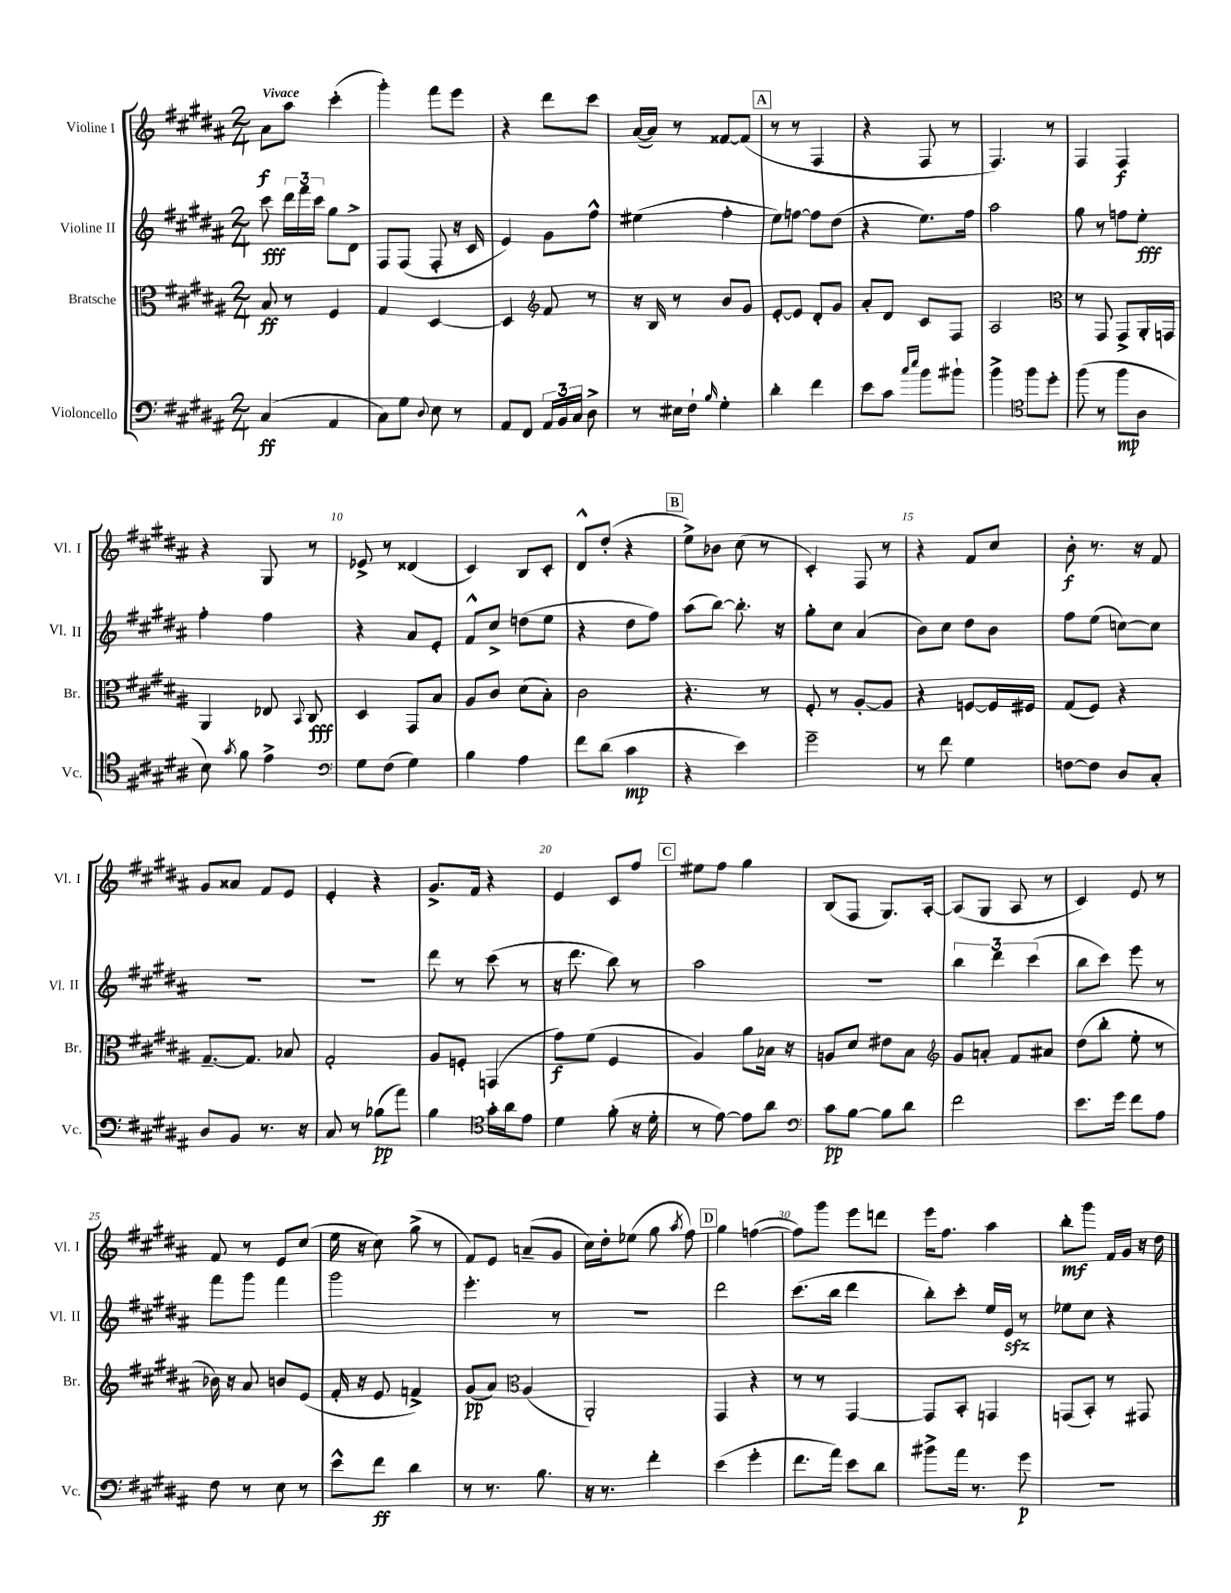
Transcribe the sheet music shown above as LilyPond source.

<<
\new StaffGroup <<
\new Staff = "s0" \with { instrumentName = "Violine I" shortInstrumentName = "Vl. I" } {
    \clef treble \key b \major \numericTimeSignature \time 2/4 \tempo "Vivace"
    \autoBeamOff ais'8[\f ais''8] cis'''4-.( |
    gis'''4-.) fis'''8[ e'''8] |
    r4 dis'''8[ cis'''8] |
    ais'16[~( ais'16]) r8 fisis'8[~ fisis'8]( |
    \mark \markup { \box "A" } r8 r8 fis4 |
    r4 fis8 r8 |
    fis4.) r8 |
    fis4 fis4\f |
    r4 gis8 r8 |
    ees'8-> r8 disis'4( |
    cis'4) b8[ cis'8]-. |
    dis'8[-^ dis''8]-.( r4 |
    \mark \markup { \box "B" } e''8[->) bes'8] cis''8( r8 |
    cis'4-.) fis8 r8 |
    r4 fis'8[ cis''8] |
    b'8-.\f r8. r16 fis'8 |
    gis'8[ aisis'8] fis'8[ e'8] |
    e'4-. r4 |
    gis'8.[-> fis'16] r4 |
    e'4 cis'8[ fis''8] |
    \mark \markup { \box "C" } eis''8[ fis''8] gis''4 |
    b8[( fis8] gis8.[) ais16]~-. |
    ais8[( gis8] ais8 r8 |
    cis'4) e'8 r8 |
    fis'8 r8 e'8[ cis''8]( |
    e''16 r16 cis''8) gis''8->( r8 |
    fis'8[) e'8] a'8[--( gis'8] |
    cis''16[) dis''16-. ees''8]( gis''8 \acciaccatura { ais''8 } fis''8) |
    \mark \markup { \box "D" } gis''4 f''4~( |
    f''8[) gis'''8] e'''8[ d'''8] |
    e'''16[ fis''8.] ais''4 |
    b''8[-.\mf gis'''8] fis'16[ gis'16] r16 dis''16 \bar "|." |
}
\new Staff = "s1" \with { instrumentName = "Violine II" shortInstrumentName = "Vl. II" } {
    \clef treble \key b \major \numericTimeSignature \time 2/4
    \autoBeamOff cis'''8\fff \tuplet 3/2 { dis'''16[ fis'''16 cis'''16] } gis''8[ dis'8]-> |
    fis8[ fis8]( fis8-. r16 cis'16 |
    e'4) gis'8[ fis''8]-^ |
    eis''4( fis''4-. |
    \mark \markup { \box "A" } e''8[) f''8]~ f''8[ dis''8]( |
    r4 e''8.[) fis''16] |
    ais''2 |
    gis''8 r8 f''8[ e''8]-.\fff |
    fis''4-. fis''4 |
    r4 ais'8[ e'8]-. |
    fis'8[-^ cis''8]-> d''8[( e''8] |
    r4 dis''8[ fis''8]) |
    \mark \markup { \box "B" } ais''8[( b''8]~) b''8.-. r16 |
    gis''8[-. cis''8] ais'4( |
    b'8[) cis''8] dis''8[ b'8] |
    fis''8[ e''8]( c''8[~) c''8] |
    R2 |
    R2 |
    dis'''8 r8 cis'''8( r8 |
    r16 dis'''8. b''8) r8 |
    \mark \markup { \box "C" } ais''2 |
    R2 |
    \tuplet 3/2 { b''4 dis'''4 cis'''4( } |
    b''8[ cis'''8]) e'''8 r8 |
    fis'''8[ gis'''8] fis'''4 |
    gis'''2 |
    e'''4.-. r8 |
    R2 |
    \mark \markup { \box "D" } dis'''2 |
    cis'''8.[( b''16] dis'''4 |
    b''8[-.) cis'''8]-. e''16[ e'16]\sfz r8 |
    ees''8[ cis''8] r4 \bar "|." |
}
\new Staff = "s2" \with { instrumentName = "Bratsche" shortInstrumentName = "Br." } {
    \clef alto \key b \major \numericTimeSignature \time 2/4
    \autoBeamOff b8\ff r8 fis4 |
    gis4 dis4~ |
    dis4 \clef treble fis'8 r8 |
    r16 b16 r8 b'8[ gis'8] |
    \mark \markup { \box "A" } e'8[~-. e'8] dis'8[-. gis'8] |
    ais'8[-. dis'8] cis'8[ fis8] |
    ais2 |
    \clef alto r8 gis,8 gis,8[-> ais,16-. g,16] |
    ais,4 ees8 \appoggiatura { b,8 } cis8\fff |
    dis4 gis,8[ b8] |
    ais8[ cis'8] dis'8[( b8]-.) |
    cis'2 |
    \mark \markup { \box "B" } r4. r8 |
    fis8-. r8 ais8[~-. ais8] |
    r4 f8[~ f16 fis16] |
    gis8[( fis8]) r4 |
    gis8.[~-- gis8.] bes8 |
    gis2-. |
    ais8[ f8]-. g,4( |
    gis'8[\f) fis'8]( fis4 |
    \mark \markup { \box "C" } ais4) ais'8[ bes16] r16 |
    a8[ dis'8] eis'8[ b8] |
    \clef treble gis'8[ a'8]-. fis'8[ ais'8] |
    dis''8[( b''8]-. e''8-. r8 |
    bes'16) r16 ais'8 b'8[ e'8]( |
    fis'16-. r16 e'8 f'4->) |
    gis'8[\pp( ais'8]) \clef alto ais4( |
    ais,2-.) |
    \mark \markup { \box "D" } gis,4 r4 |
    r8 r8 gis,4~ |
    gis,8[ b,8]-. g,4 |
    g,8[( b,8]-.) r8 gis,8 \bar "|." |
}
\new Staff = "s3" \with { instrumentName = "Violoncello" shortInstrumentName = "Vc." } {
    \clef bass \key b \major \numericTimeSignature \time 2/4
    \autoBeamOff cis4\ff( ais,4 |
    cis8[) gis8] \appoggiatura { dis8 } e8 r8 |
    ais,8[ fis,8] \tuplet 3/2 { ais,16[ b,16 cis16] } dis8-> |
    r8 eis16[ fis16]-! \grace { b16 } gis4-. |
    \mark \markup { \box "A" } dis'4-. fis'4 |
    e'8[ cis'8] \grace { cis''16[ e''16] } b'8[ bis'8]-! |
    b'4-> \clef tenor fis''8[ dis''8]-. |
    fis''8( r8 fis''8[\mp ais8] |
    b8) \acciaccatura { gis'8 } fis'8 e'4-> |
    \clef bass gis8[ fis8]( gis4) |
    b4 ais4 |
    fis'8[ dis'8]( cis'4\mp |
    \mark \markup { \box "B" } r4 e'4) |
    gis'2-- |
    r8 fis'8 gis4 |
    f8[~ f8] dis8[ cis8]-. |
    dis8[ b,8] r8. r16 |
    cis8 r8 bes8[\pp( ais'8]) |
    b4 \clef tenor gis'16[-. ais'16 e'8] |
    dis'4 fis'8-.( r16 dis'16-. |
    \mark \markup { \box "C" } r8 e'8~) e'8[ ais'8] |
    \clef bass cis'8[\pp b8]~ b8[ dis'8] |
    fis'2 |
    e'8.[ gis'16] fis'8[ ais8] |
    fis8 r8 e8 r8 |
    e'8[-^ fis'8]\ff dis'4 |
    r8 r8. b8. |
    r16 r8. fis'4-. |
    \mark \markup { \box "D" } e'4( gis'4-. |
    fis'8.[ ais'16]) e'8[ dis'8] |
    bis'8[-> ais'16] r8. gis'8\p |
    R2 \bar "|." |
}
>>
>>
\layout { \context { \Score \override BarNumber.break-visibility = ##(#f #t #t) barNumberVisibility = #(every-nth-bar-number-visible 5) } }
